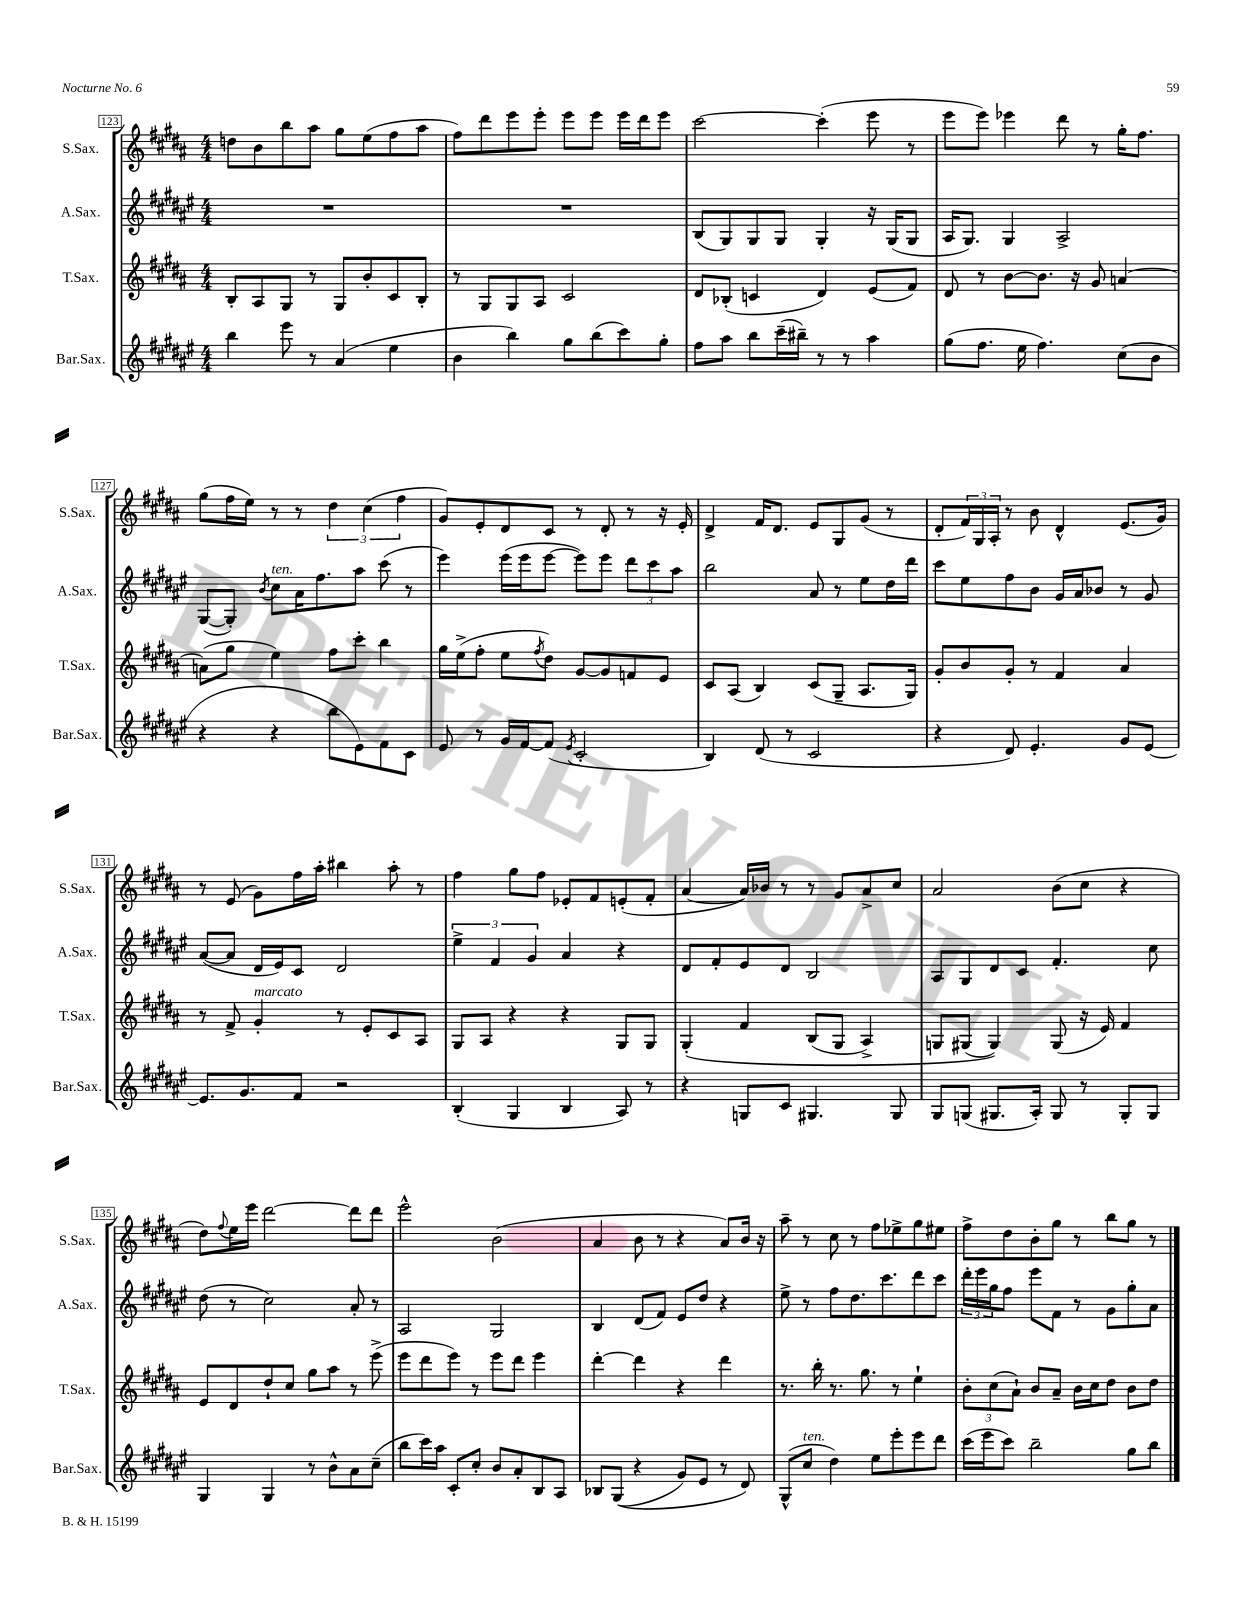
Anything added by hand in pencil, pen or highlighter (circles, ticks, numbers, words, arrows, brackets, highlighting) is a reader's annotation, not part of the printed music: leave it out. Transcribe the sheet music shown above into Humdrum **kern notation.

**kern	**kern	**kern	**kern
*part4	*part3	*part2	*part1
*staff4	*staff3	*staff2	*staff1
*I"Bar.Sax.	*I"T.Sax.	*I"A.Sax.	*I"S.Sax.
*I'Bar.Sax.	*I'T.Sax.	*I'A.Sax.	*I'S.Sax.
*clefG2	*clefG2	*clefG2	*clefG2
*k[f#c#g#d#a#e#]	*k[f#c#g#d#a#]	*k[f#c#g#d#a#e#]	*k[f#c#g#d#a#]
*M4/4	*M4/4	*M4/4	*M4/4
=123	=123	=123	=123
4bb\	8B'/L	1r	8ddn\L
.	8A#/	.	8b\
8eee#\	8G#/J	.	8bb\
8r	8r	.	8aa#\J
(4a#/	8G#/L	.	8gg#\L
.	8b'/	.	(8ee\
4ee#\	8c#/	.	8ff#\
.	8B'/J	.	8aa#\J
=124	=124	=124	=124
4b\	8r	1r	8ff#\L)
.	8G#/L	.	8ddd#\
4bb\)	8G#/	.	8eee\
.	8A#/J	.	8eee'\J
8gg#\L	2c#/	.	8eee\L
(8bb\	.	.	8eee\J
8ccc#\)	.	.	16eee\LL
.	.	.	16ddd#\J
8gg#'\J	.	.	8eee\J
=125	=125	=125	=125
8ff#\L	8d#/L	(8B/L	[2ccc#\
8aa#\J	(8B-X'/J	8G#/)	.
8bb\L	4cn/	8G#/	.
(16ccc#~\L	.	8G#/J	.
16bb#X~\JJ)	.	.	.
8r	4d#/)	4G#'/	(4ccc#'\]
8r	.	.	.
4aa#\	(8e/L	16r	8eee\
.	.	(16G#/KL	.
.	8f#/J)	8G#/J	8r
=126	=126	=126	=126
(8gg#\L	8d#/	16A#/KL	8eee\L
.	.	8.G#/J)	.
8.ff#\J	8r	.	8eee\J)
.	[8b\L	4G#/	4eee-X\
16ee#\	.	.	.
4.ff#\)	8.b\J]	.	.
.	.	2A#^/	8ddd#\
.	16r	.	.
.	8g#/	.	8r
(8cc#\L	[4an/	.	16gg#'\KL
.	.	.	8.ff#\J
8b\J	.	.	.
!!LO:LB:g=z
=127	=127	=127	=127
4r	(8an\L]	([8G#/L	(8gg#\L
.	8gg#\J	8G#'/J])	16ff#\L
.	.	.	16ee\JJ)
.	.	8qb/	.
!	!	!LO:TX:a:i:t=ten.	!
4r	4ee\)	8cc#\L	8r
.	.	16a#\K	8r
.	.	8.ff#\	.
8bb\L	8ff#\L	.	6dd#\
8e#\)	8ccc#'\J	8aa#\J	.
.	.	.	(6cc#\
8f#\	4bb\	(8ccc#\	.
.	.	.	6ff#\
8c#\J	.	8r	.
=128	=128	=128	=128
8e#/	16gg#\LL	4eee#\)	8g#/L)
.	(16ee^\J	.	.
8r	8ff#'\J	.	8e'/
16g#/LL	8ee\L	(16eee#\LL	8d#/
[16f#/J	.	16eee#\J	.
.	8qff#/	.	.
(8f#/J]	8dd#\J)	[8eee#\J	8c#/J
8qe#/	.	.	.
2c#'/	[8g#/L	8eee#\L])	8r
.	8g#/]	8eee#\J	8d#'/
.	8fn/	12ddd#\L	8r
.	.	12ccc#\	.
.	8e/J	.	16r
.	.	12aa#\J	.
.	.	.	16e'/
=129	=129	=129	=129
4B/)	8c#/L	2bb\	4d#^/
.	(8A#/J	.	.
(8d#/	4B/)	.	16f#/KL
.	.	.	8.d#/J
8r	.	.	.
2c#/	(8c#/L	8a#/	8e/L
.	8G#~/J	8r	8G#/
.	8.A#/L	8ee#\L	(8g#/J
.	.	16dd#\L	8r
.	16G#/Jk)	16ddd#\JJ	.
=130	=130	=130	=130
4r	8g#'/L	8ccc#\L	8d#'/L
.	8b/	8ee#\	24f#/L)
.	.	.	24G#/
.	.	.	24A#'/JJ
8d#/)	8g#'/J	8ff#\	8r
4.e#'/	8r	8b\J	8b\
.	4f#/	16g#/LL	4d#^^/
.	.	16a#/J	.
.	.	8b-X/J	.
8g#/L	4a#/	8r	(8.e/L
[8e#/J	.	8g#/	.
.	.	.	16g#/Jk)
!!LO:LB:g=z
=131	=131	=131	=131
8.e#/L]	8r	([8a#/L	8r
.	8f#^/	8a#/J]	(8e/
8.g#/	.	.	.
!	!LO:TX:a:i:t=marcato	!	!
.	4g#'/	16d#/LL	8g#\L)
.	.	16e#/J)	.
8f#/J	.	8c#/J	16ff#\L
.	.	.	16aa#'\JJ
2r	8r	2d#/	4bb#X\
.	8e'/L	.	.
.	8c#/	.	8aa#'\
.	8A#/J	.	8r
=132	=132	=132	=132
(4B'/	8G#/L	6ee#^\	4ff#\
.	8A#/J	.	.
.	.	6f#/	.
4G#/	4r	.	8gg#\L
.	.	6g#/	.
.	.	.	8ff#\J
4B/	4r	4a#/	8e-X'/L
.	.	.	8f#/
8A#/)	8G#/L	4r	(8en'/
8r	8G#/J	.	8f#'/J
=133	=133	=133	=133
4r	(4G#'/	8d#/L	[4a#/
.	.	8f#'/	.
8Gn/L	4f#/	8e#/	16a#/LL])
.	.	.	16b-X/JJ
8c#/J	.	8d#/J	8r
4.G#X/	(8B/L	2B/	8r
.	8G#/J	.	8g#/L
.	4A#^/)	.	8a#^/
8G#/	.	.	8cc#/J
=134	=134	=134	=134
8G#/L	8Gn/L	8A#/L	2a#/
(8Gn/J	(8G#X/J	8G#/	.
8.G#X/L	4G#/))	8d#/	.
.	.	8c#/J	.
16A#'/Jk)	.	.	.
8G#/	(8G#/	4.f#'/	(8b\L
8r	16r	.	8cc#\J
.	16e/)	.	.
8G#'/L	4f#/	.	4r
8G#/J	.	8cc#\	.
!!LO:LB:g=z
=135	=135	=135	=135
4G#/	8e/L	(8dd#\	8dd#\L)
.	.	.	8qqff#/
.	8d#/	8r	16ee\L
.	.	.	16eee\JJ
4G#/	8dd#`/	2cc#\)	[2ddd#\
.	8cc#/J	.	.
8r	8gg#\L	.	.
8b^^\L	8aa#\J	.	.
8a#\	8r	8a#'/	8ddd#\L]
(8cc#~\J	(8eee^\	8r	8ddd#\J
=136	=136	=136	=136
8bb\L	8eee\L	2A#/	2eee^^\
16ccc#\L)	8ddd#\	.	.
16aa#\JJ	.	.	.
8c#'/L	8eee\J)	.	.
8cc#'/J	8r	.	.
8b/L	8eee\L	2G#/	(2b\
8a#'/	8ddd#\J	.	.
8B/	4eee\	.	.
8A#/J	.	.	.
=137	=137	=137	=137
8B-X/L	[4ddd#'\	4B/	4a#/
((8G#/J	.	.	.
4r	4ddd#\]	(8d#/L	8b\
.	.	8f#/J)	8r
8g#/L)	4r	8e#/L	4r
8e#/J	.	8dd#/J	.
8r	4ddd#\	4r	8a#/L)
8d#/)	.	.	16b/Jk
.	.	.	16r
=138	=138	=138	=138
(8G#^^/L	8.r	8ee#^\	8aa#~\
!LO:TX:a:i:t=ten.	!	!	!
8cc#/J	.	8r	8r
.	16bb'\	.	.
4dd#\)	8.r	8ff#\L	8cc#\
.	.	8.dd#\	8r
.	8.gg#\	.	.
8ee#\L	.	.	8ff#\L
.	.	8.ccc#\	.
8eee#'\	8r	.	8ee-X^\
8eee#\	4ee`\	8ddd#\	8gg#\
8ddd#\J	.	8ccc#\J	8ee#X\J
=139	=139	=139	=139
(16ccc#\LL	12b'\L	24ddd#'\LL	8ff#^\L
.	.	24eee#\	.
16eee#\J	.	.	.
.	(12cc#\	24gg#\J	.
8ccc#\J)	.	8ff#\J	8dd#\
.	12a#`\J)	.	.
2bb~\	8b/L	8eee#\L	8b'\
.	8a#~/J	8f#\J	8gg#\J
.	16b\LL	8r	8r
.	16cc#\J	.	.
.	8dd#\J	8g#\L	8bb\L
8gg#\L	8b\L	8gg#'\	8gg#\J
8bb\J	8dd#\J	8a#\J	8r
==	==	==	==
*-	*-	*-	*-
